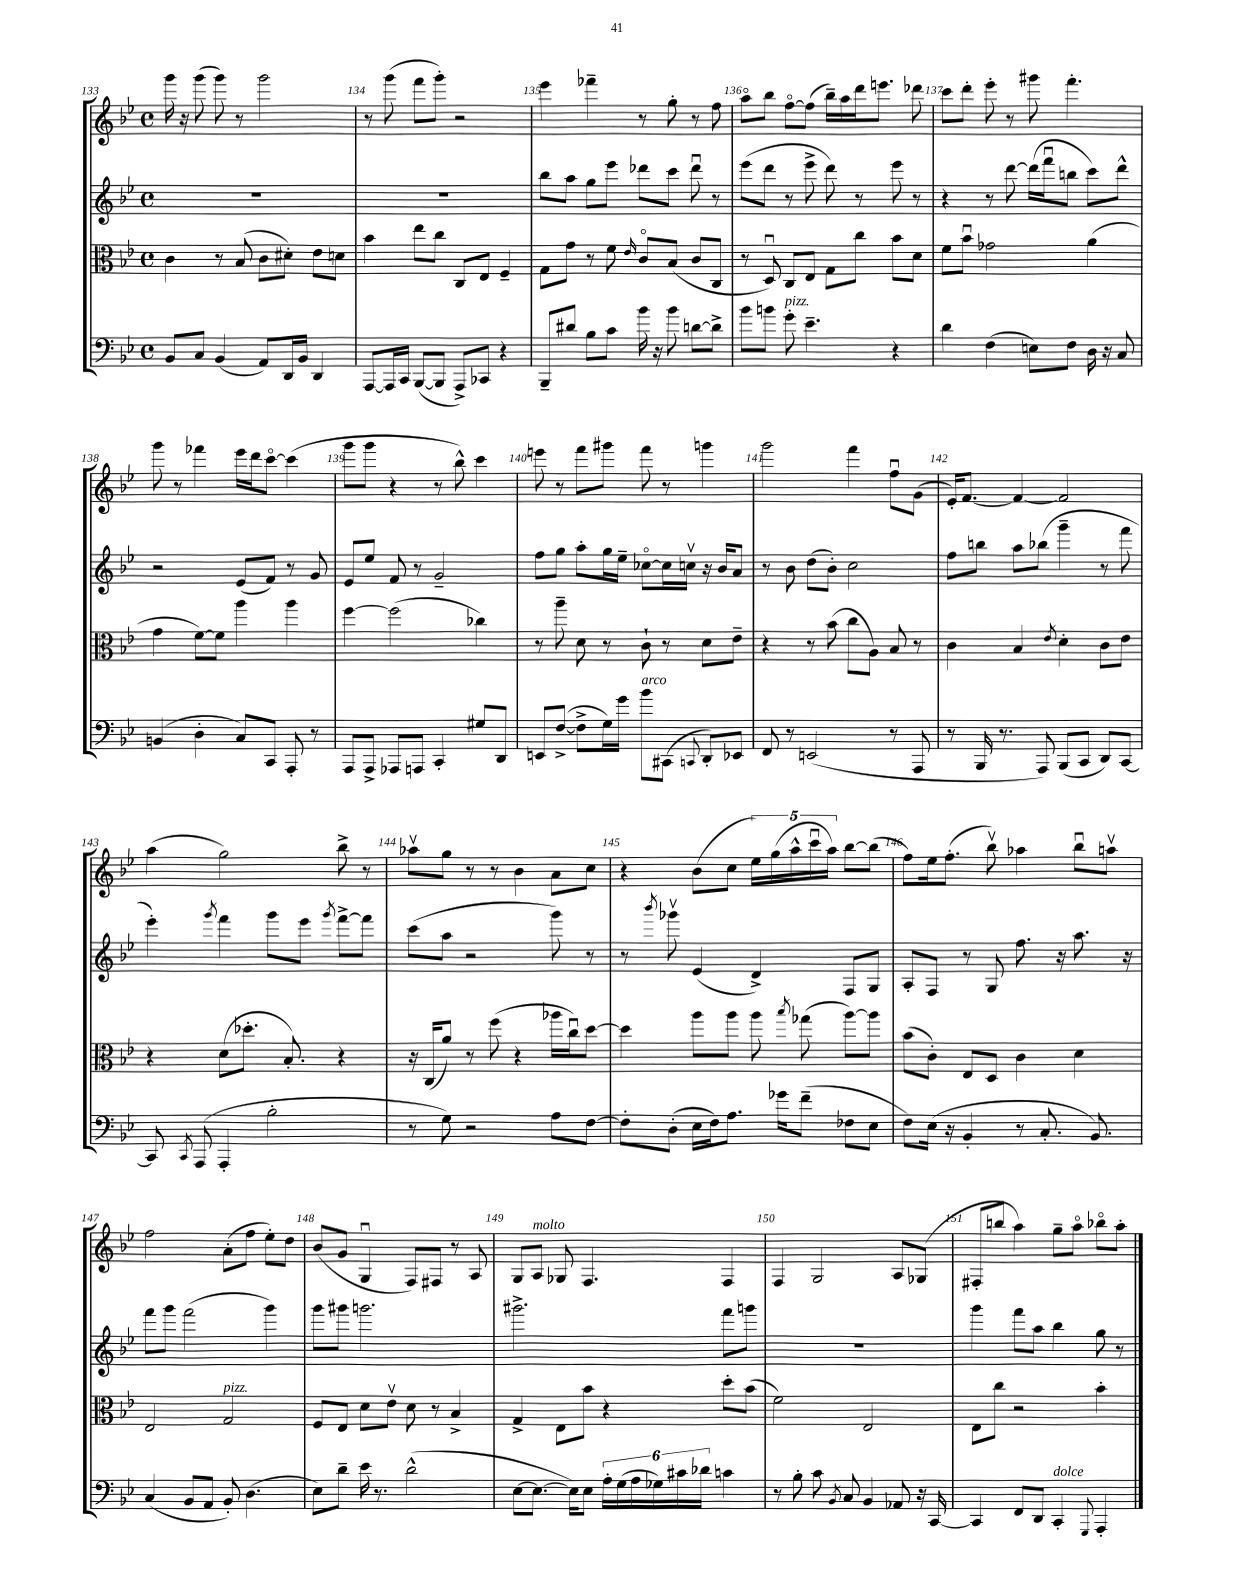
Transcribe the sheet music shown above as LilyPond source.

<<
\new StaffGroup <<
\new Staff = "s0" {
    \clef treble \key bes \major \defaultTimeSignature \time 4/4
    \autoBeamOff g'''16 r16 g'''8( g'''8) r8 g'''2 |
    r8 g'''8( f'''8[ g'''8]-.) r2 |
    ees'''4 fes'''4-- r8 g''8-. r8 f''8 |
    a''8[\flageolet bes''8] f''8[~\flageolet f''8]( bes''16[--) a''16 d'''16 e'''8.] des'''8 |
    c'''8[ d'''8]-. ees'''8-. r8 gis'''8 f'''4.-. |
    g'''8 r8 fes'''4 ees'''16[ d'''16 c'''8]~\flageolet c'''4( |
    g'''8[ g'''8] r4 r8 bes''8-^) c'''4 |
    e'''8 r8 f'''8[ gis'''8] f'''8 r8 g'''4 |
    g'''2 f'''4 f''8[\downbow g'8]( |
    ees'16[-.) f'8.]~ f'4~ f'2 |
    a''4( g''2) bes''8-> r8 |
    aes''8[\upbow g''8] r8 r8 bes'4 a'8[ c''8] |
    r4 bes'8[( c''8] \tuplet 5/4 { ees''16[) g''16( a''16-^ c'''16\downbow a''16]) } bes''8[~ bes''8]( |
    f''8[) ees''16 f''8.]-.( bes''8\upbow) aes''4 bes''8[\downbow a''8]\upbow |
    f''2 a'8[-.( f''8] ees''8[-.) d''8] |
    bes'8[( g'8] g4\downbow f8[) fis8] r8 a8 |
    g8[ a8]^\markup { \italic "molto" } ges8 f4. f4 |
    f4 g2 a8[ ges8]( |
    fis8[-. b''8] a''4) g''8[-- a''8]\flageolet bes''8[\flageolet a''8]-. \bar "|." |
}
\new Staff = "s1" {
    \clef treble \key bes \major \defaultTimeSignature \time 4/4
    \autoBeamOff R1 |
    R1 |
    bes''8[ a''8] g''8[ ees'''8] des'''8[ c'''8] des'''8\downbow r8 |
    ees'''8[( d'''8] r8 ees'''8-> d'''8) r8 ees'''8 r8 |
    r4 r8 d'''8~ d'''16[( f'''16\downbow b''8] c'''8[) d'''8]-^ |
    r2 ees'8[( f'8]) r8 g'8 |
    ees'8[ ees''8] f'8 r8 g'2-- |
    f''8[ g''8] a''8[-. g''16 ees''16]-- ces''8[~\flageolet ces''16 c''16]\upbow r16 bes'16[ a'8] |
    r8 bes'8 d''8[( bes'8]-.) c''2 |
    f''8[ b''8] a''8[ bes''8]( g'''4-- r8 f'''8 |
    ees'''4-.) \acciaccatura { g'''8 } f'''4 g'''8[ ees'''8] \acciaccatura { g'''8 } f'''8[~-> f'''8] |
    c'''8[( a''8] r2 g'''8) r8 |
    r8 \acciaccatura { bes'''8 } ges'''8\upbow ees'4( d'4->) f8[ g8] |
    a8[-. f8] r8 g8 f''8. r16 a''8. r16 |
    f'''8[ g'''8] f'''2( g'''4) |
    g'''8[ gis'''8] g'''2. |
    gis'''2.-> f'''8[ g'''8] |
    R1 |
    g'''4 f'''8[ a''8] bes''4 g''8 r8 \bar "|." |
}
\new Staff = "s2" {
    \clef alto \key bes \major \defaultTimeSignature \time 4/4
    \autoBeamOff c'4 r8 bes8( c'8[ dis'8]-.) ees'8[ d'8] |
    bes'4 ees''8[ c''8] c8[ ees8] f4-- |
    g8[ g'8] r8 f'8 \grace { ees'16 } c'8[\flageolet bes8]( c'8[ c8] |
    r8 d8\downbow) c8[ ees8] g8[ c''8] bes'8[ d'8] |
    f'8[ bes'8]\downbow ges'2 a'4( |
    g'4 f'8[~) f'8] a''4 a''4 |
    f''4~ f''2( ces''4) |
    r8 a''8-- d'8 r8 c'8-! r8 d'8[ ees'8]-- |
    r4 r8 bes'8( c''8[ a8]) bes8 r8 |
    c'4 bes4 \acciaccatura { ees'8 } d'4-. c'8[ ees'8] |
    r4 d'8[( des''8.]-. bes8.-.) r4 |
    r16 c16[( a'8]) r8 f''8( r4 aes''16[ c''16\downbow) d''8]~ |
    d''4 a''8[ a''8] a''8 \acciaccatura { bes''8 } ges''8( a''8[~) a''8] |
    bes'8[( c'8]-.) ees8[ d8] c'4 d'4 |
    ees2 g2^\markup { \italic "pizz." } |
    f8[ ees8] d'8[ ees'8]\upbow d'8 r8 bes4-> |
    g4-> ees8[ bes'8] r4 d''8[-. bes'8]( |
    f'2) ees2 |
    ees8[ c''8] r2 bes'4-. \bar "|." |
}
\new Staff = "s3" {
    \clef bass \key bes \major \defaultTimeSignature \time 4/4
    \autoBeamOff bes,8[ c8] bes,4( a,8[) d,16 bes,16] d,4 |
    a,,8[~ a,,16 c,16] bes,,8[~( bes,,8] a,,8[->) ces,8] r4 |
    bes,,8[-- dis'8] bes8[ c'8] bes'16 r16 bes'8 d'8[~ d'8]-> |
    bes'8[ b'8] g'8-.^\markup { \italic "pizz." } ees'4.-- r4 |
    d'4 f4( e8[) f8] d16 r16 c8 |
    b,4( d4-. c8[) c,8] a,,8-. r8 |
    a,,8[ a,,8]-> aes,,8[ a,,8] c,4-. gis8[ d,8] |
    e,8[ f8]~->( f8[-> g16) g'16] bes'8[^\markup { \italic "arco" } cis,8]( \appoggiatura { c,8 } d,8[-.) ees,8] |
    f,8 r8 e,2( r8 a,,8 |
    r8 bes,,16 r8. a,,8) bes,,8[( c,8] d,8[) c,8]~ |
    c,8 \acciaccatura { c,8 } a,,8( a,,4-. bes2-. |
    r8 g8) r2 a8[ f8]~ |
    f8[-. d8]-.( ees16[ f16) a8.] ges'16[ f'8]--( fes8[ ees8] |
    f8[) ees16]( r16 bes,4-. r8 c8.-. bes,8.) |
    c4( bes,8[ a,8] bes,8-.) d4.( |
    ees8[) d'8]-- ees'16 r8. d'2-^( |
    ees8[~ ees8.]~ ees16[) ees8] \tuplet 6/4 { a16[-. g16( a16 ges16) cis'16 des'16] } c'4 |
    r8 bes8-. c'8 \acciaccatura { bes,8 } c8 bes,4 aes,8 r16 c,16~ |
    c,4 f,8[ d,8] c,4-.^\markup { \italic "dolce" } \appoggiatura { g,,8 } a,,4-. \bar "|." |
}
>>
>>
\layout { \context { \Score currentBarNumber = #133 \override BarNumber.break-visibility = ##(#f #t #t) barNumberVisibility = #all-bar-numbers-visible } }
